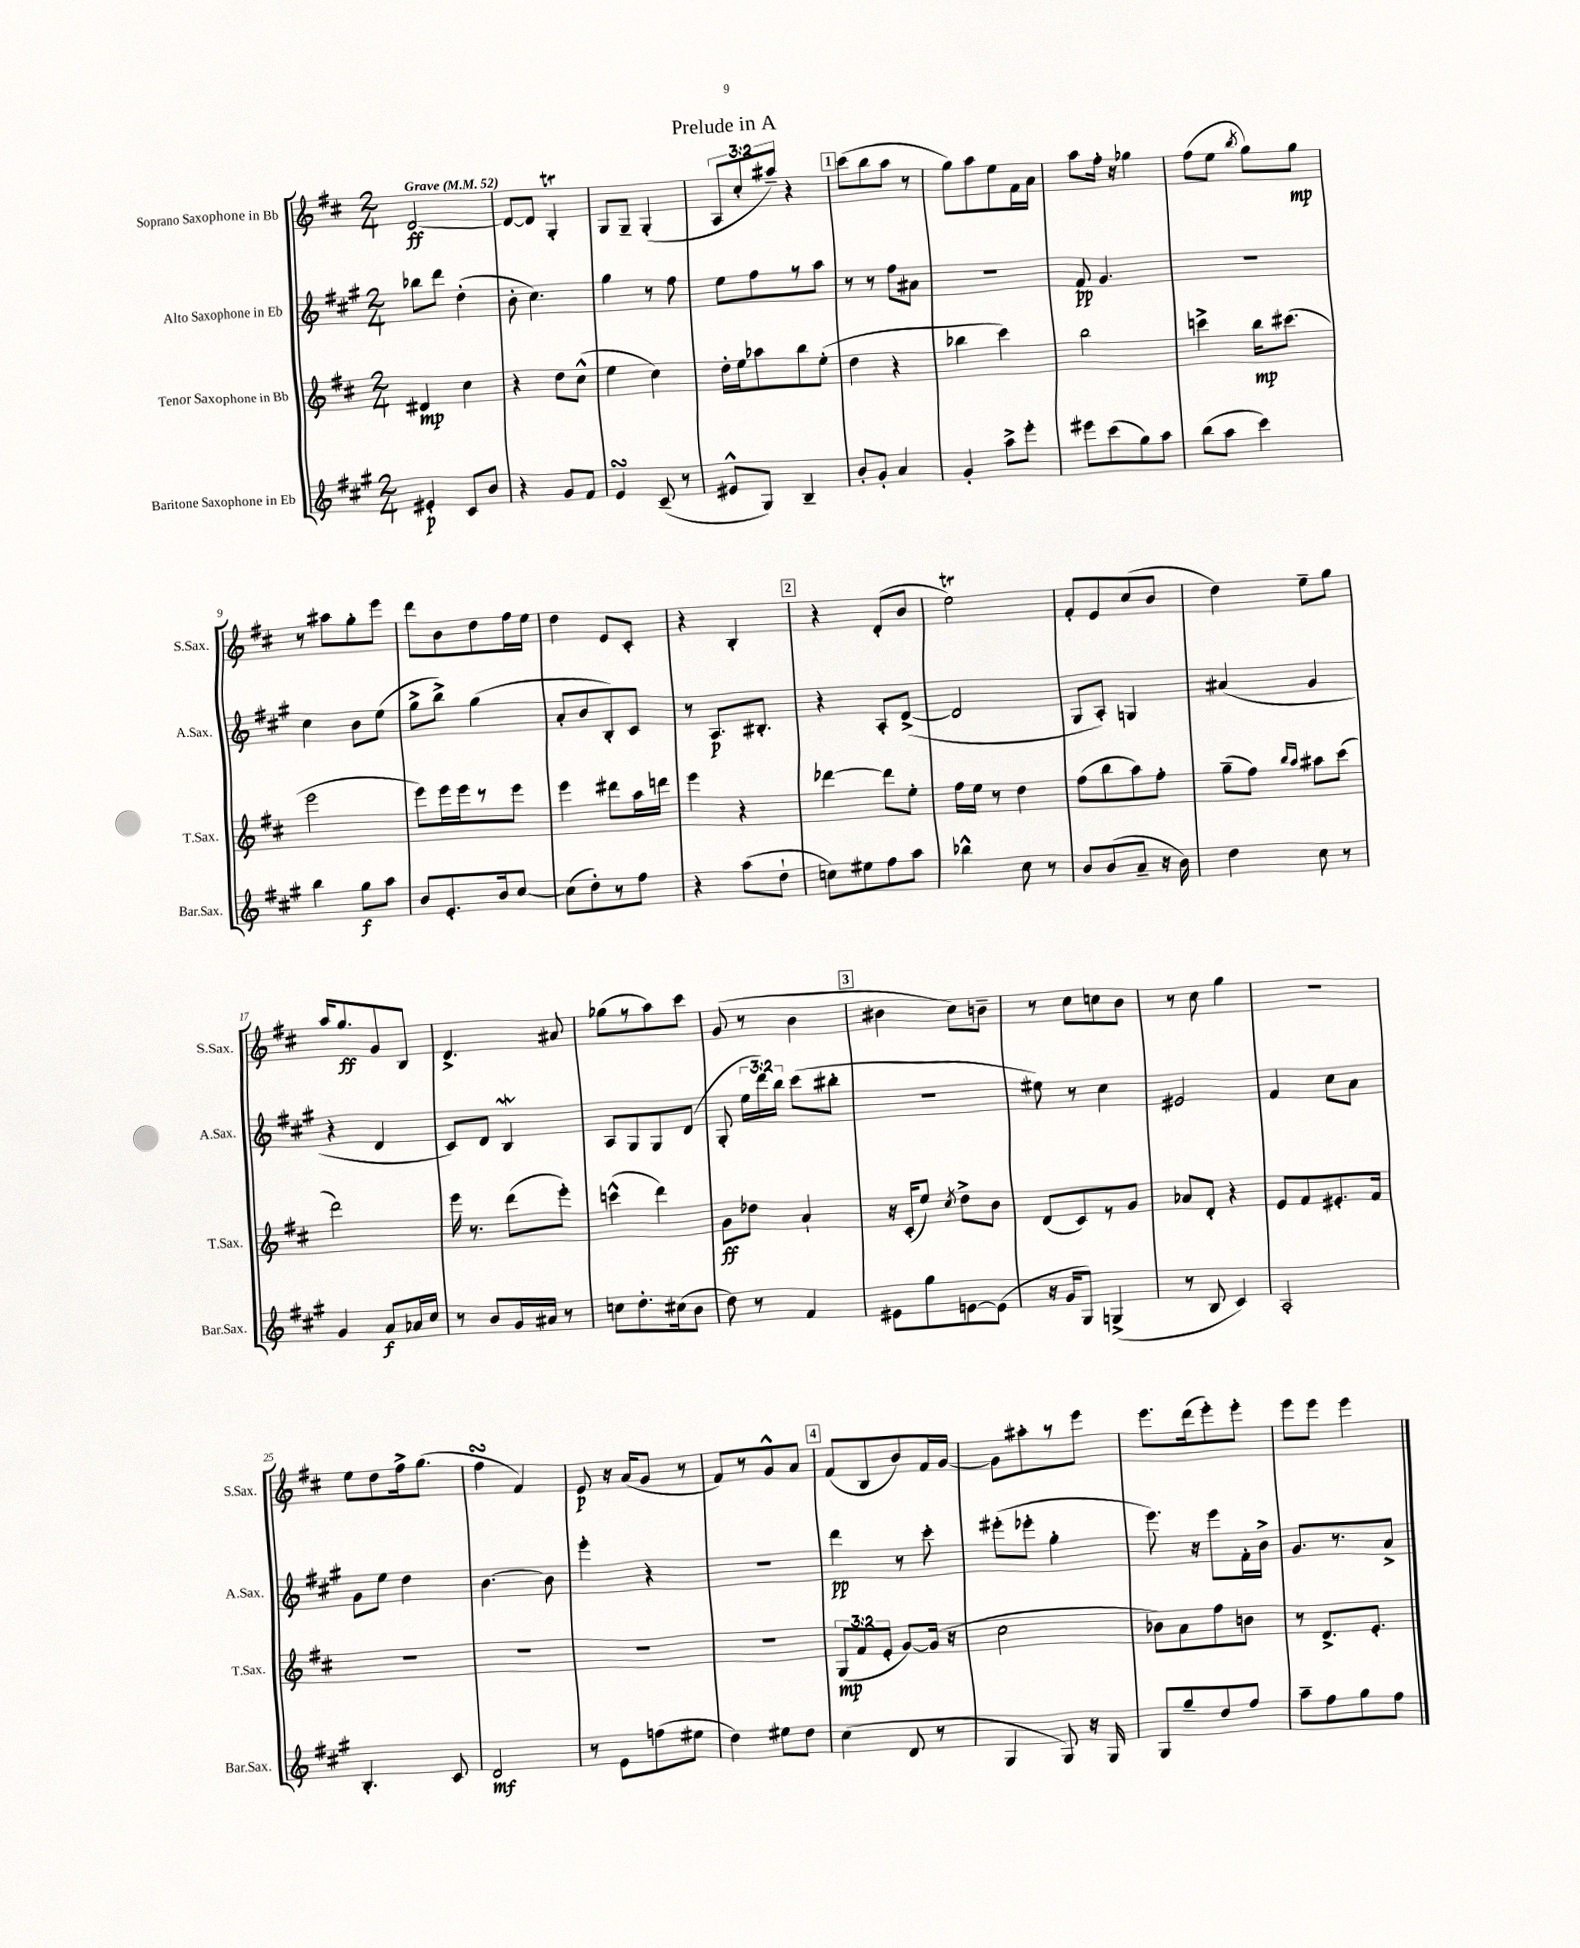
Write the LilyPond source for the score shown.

\header { title = "Prelude in A" }
<<
\new StaffGroup <<
\new Staff = "s0" \with { instrumentName = "Soprano Saxophone in Bb" shortInstrumentName = "S.Sax." } {
    \clef treble \key d \major \numericTimeSignature \time 2/4 \override Staff.TupletNumber.text = #tuplet-number::calc-fraction-text \tempo "Grave" 4 = 52
    \autoBeamOff d'2~\ff |
    d'8[~ d'8] g4-.\trill |
    g8[ g8]-- g4-.( |
    \tuplet 3/2 { a8[ cis''8-. ais''8]--) } r4 |
    \mark \markup { \box "1" } cis'''8[( b''8 a''8] r8 |
    g''8[) a''8 e''8 fis'16 a'16] |
    a''8[ fis''16]-. r16 ges''4 |
    fis''8[( e''8] \acciaccatura { b''8 } g''8[) g''8]\mp |
    r8 ais''8[ g''8-. e'''8] |
    d'''8[ b'8 d''8 fis''16 e''16] |
    d''4 e'8[ cis'8]-. |
    r4 b4-. |
    \mark \markup { \box "2" } r4 d'8[-.( b'8] |
    e''2\trill) |
    fis'8[-. e'8 cis''8( b'8] |
    d''4) e''8[-- g''8] |
    a''16[ g''8.\ff g'8 b8] |
    d'4.-> ais'8 |
    ges''8[( r8 a''8) cis'''8] |
    g'8( r8 b'4 |
    \mark \markup { \box "3" } bis'4 cis''8[) b'8]-- |
    r8 cis''8[ c''8 b'8] |
    r8 cis''8 g''4 |
    R2 |
    e''8[ d''8 fis''16-> g''8.]( |
    fis''4\turn fis'4) |
    e'8\p r16 a'16[( g'8] r8 |
    fis'8[) r8 g'8-^ a'8] |
    \mark \markup { \box "4" } fis'8[( b8 b'8) fis'16 g'16]~ |
    g'8[ ais''8-. r8 e'''8] |
    e'''8.[ d'''16( e'''8-.) e'''8]-. |
    e'''8[ e'''8] e'''4 \bar "|." |
}
\new Staff = "s1" \with { instrumentName = "Alto Saxophone in Eb" shortInstrumentName = "A.Sax." } {
    \clef treble \key a \major \numericTimeSignature \time 2/4 \override Staff.TupletNumber.text = #tuplet-number::calc-fraction-text
    \autoBeamOff bes''8[ d'''8] d''4-.( |
    b'8-. cis''4.) |
    gis''4 r8 fis''8 |
    e''8[ fis''8 r8 a''8] |
    \mark \markup { \box "1" } r8 r8 fis''8[ ais'8] |
    R2 |
    fis'8\pp gis'4. |
    R2 |
    cis''4 b'8[ e''8]( |
    gis''8[-> b''8]->) gis''4( |
    a'8[-. b'8 b8-.) cis'8] |
    r8 a8.[\p bis8.]-. |
    \mark \markup { \box "2" } r4 a8[-. d'8]~->( |
    d'2 |
    gis8[ a8]-.) g4 |
    ais'4( gis'4 |
    r4 d'4 |
    cis'8[) d'8] b4\mordent |
    a8[ gis8 gis8 d'8]( |
    gis8-. \tuplet 3/2 { e''16[ d'''16) b''16] } cis'''8[( bis''8]-. |
    \mark \markup { \box "3" } r2 |
    eis''8) r8 cis''4 |
    eis'2 |
    fis'4 cis''8[ a'8] |
    gis'8[ e''8] d''4 |
    b'4.~ b'8 |
    e'''4-. r4 |
    R2 |
    \mark \markup { \box "4" } d'''4\pp r8 cis'''8-. |
    eis'''8[-.( ees'''8]-. gis''4-. |
    e'''8.) r16 e'''8[ fis'16-. b'16]-> |
    gis'8.[ r8. a'8]-> \bar "|." |
}
\new Staff = "s2" \with { instrumentName = "Tenor Saxophone in Bb" shortInstrumentName = "T.Sax." } {
    \clef treble \key d \major \numericTimeSignature \time 2/4 \override Staff.TupletNumber.text = #tuplet-number::calc-fraction-text
    \autoBeamOff dis'4\mp cis''4 |
    r4 d''8[ cis''8]-^( |
    e''4 cis''4) |
    d''16[-. e''16 aes''8 b''8 e''8]-.( |
    \mark \markup { \box "1" } d''4 r4 |
    bes''4 cis'''4) |
    b''2 |
    c'''4-> b''16[\mp cis'''8.]( |
    e'''2 |
    e'''8[) e'''16 e'''16 r8 e'''8] |
    e'''4 dis'''8[ a''16 d'''16] |
    e'''4 r4 |
    \mark \markup { \box "2" } des'''4~ des'''8[ e''8]-. |
    fis''16[ e''16] r8 d''4 |
    fis''8[( b''8 a''8) fis''8]-. |
    g''8[--( fis''8]) \grace { b''16[ a''16] } ais''8[ cis'''8]( |
    d'''2) |
    e'''16 r8. d'''8[( e'''8]-.) |
    c'''4-^( d'''4) |
    g'8[\ff des''8] a'4-! |
    \mark \markup { \box "3" } r16 cis'16[-.( e''8]) \acciaccatura { cis''8 } d''8[-> b'8] |
    d'8[( cis'8) r8 g'8] |
    aes'8[ d'8]-. r4 |
    e'8[ fis'8 eis'8.-. fis'16] |
    R2 |
    R2 |
    R2 |
    R2 |
    \mark \markup { \box "4" } \tuplet 3/2 { g8[\mp( fis'8 e'8]-. } g'8[~) g'16]( r16 |
    cis''2 |
    bes'8[) a'8 fis''8 b'8] |
    r8 d'8.[-> e'8.]-. \bar "|." |
}
\new Staff = "s3" \with { instrumentName = "Baritone Saxophone in Eb" shortInstrumentName = "Bar.Sax." } {
    \clef treble \key a \major \numericTimeSignature \time 2/4
    \autoBeamOff eis'4-.\p cis'8[ b'8] |
    r4 gis'8[ fis'8] |
    e'4\turn cis'8--( r8 |
    eis'8[-^ gis8]) b4-- |
    \mark \markup { \box "1" } b'8[-. gis'8]-. a'4 |
    gis'4-. a''8[-> e'''8]-. |
    eis'''8[ cis'''8( gis''8) a''8] |
    b''8[( a''8] cis'''4) |
    b''4 gis''8[\f a''8] |
    b'8[ e'8.-. b'16 cis''8]~ |
    cis''8[( d''8-.) r8 fis''8] |
    r4 a''8[( d''8]-! |
    \mark \markup { \box "2" } c''8[) eis''8 fis''8 a''8] |
    bes''4-^ cis''8 r8 |
    b'8[ b'8( a'8]-- r16 b'16) |
    d''4 cis''8 r8 |
    gis'4 a'8[\f aes'16 cis''16] |
    r8 b'8[ gis'16 ais'16] r8 |
    c''8[ d''8.-. cis''16( b'8] |
    d''8) r8 fis'4 |
    \mark \markup { \box "3" } eis'8[ gis''8 e'8~ e'8]( |
    r16 gis'16[ gis8]) g4->( |
    r8 b8 cis'4) |
    a2-. |
    b4.-. cis'8 |
    d'2\mf |
    r8 e'8[ f''8( eis''8] |
    d''4) eis''8[ d''8] |
    \mark \markup { \box "4" } cis''4( d'8 r8 |
    gis4 gis8) r16 gis16 |
    gis8[ gis''8-- d''8 fis''8] |
    a''8[-- fis''8 gis''8 fis''8] \bar "|." |
}
>>
>>
